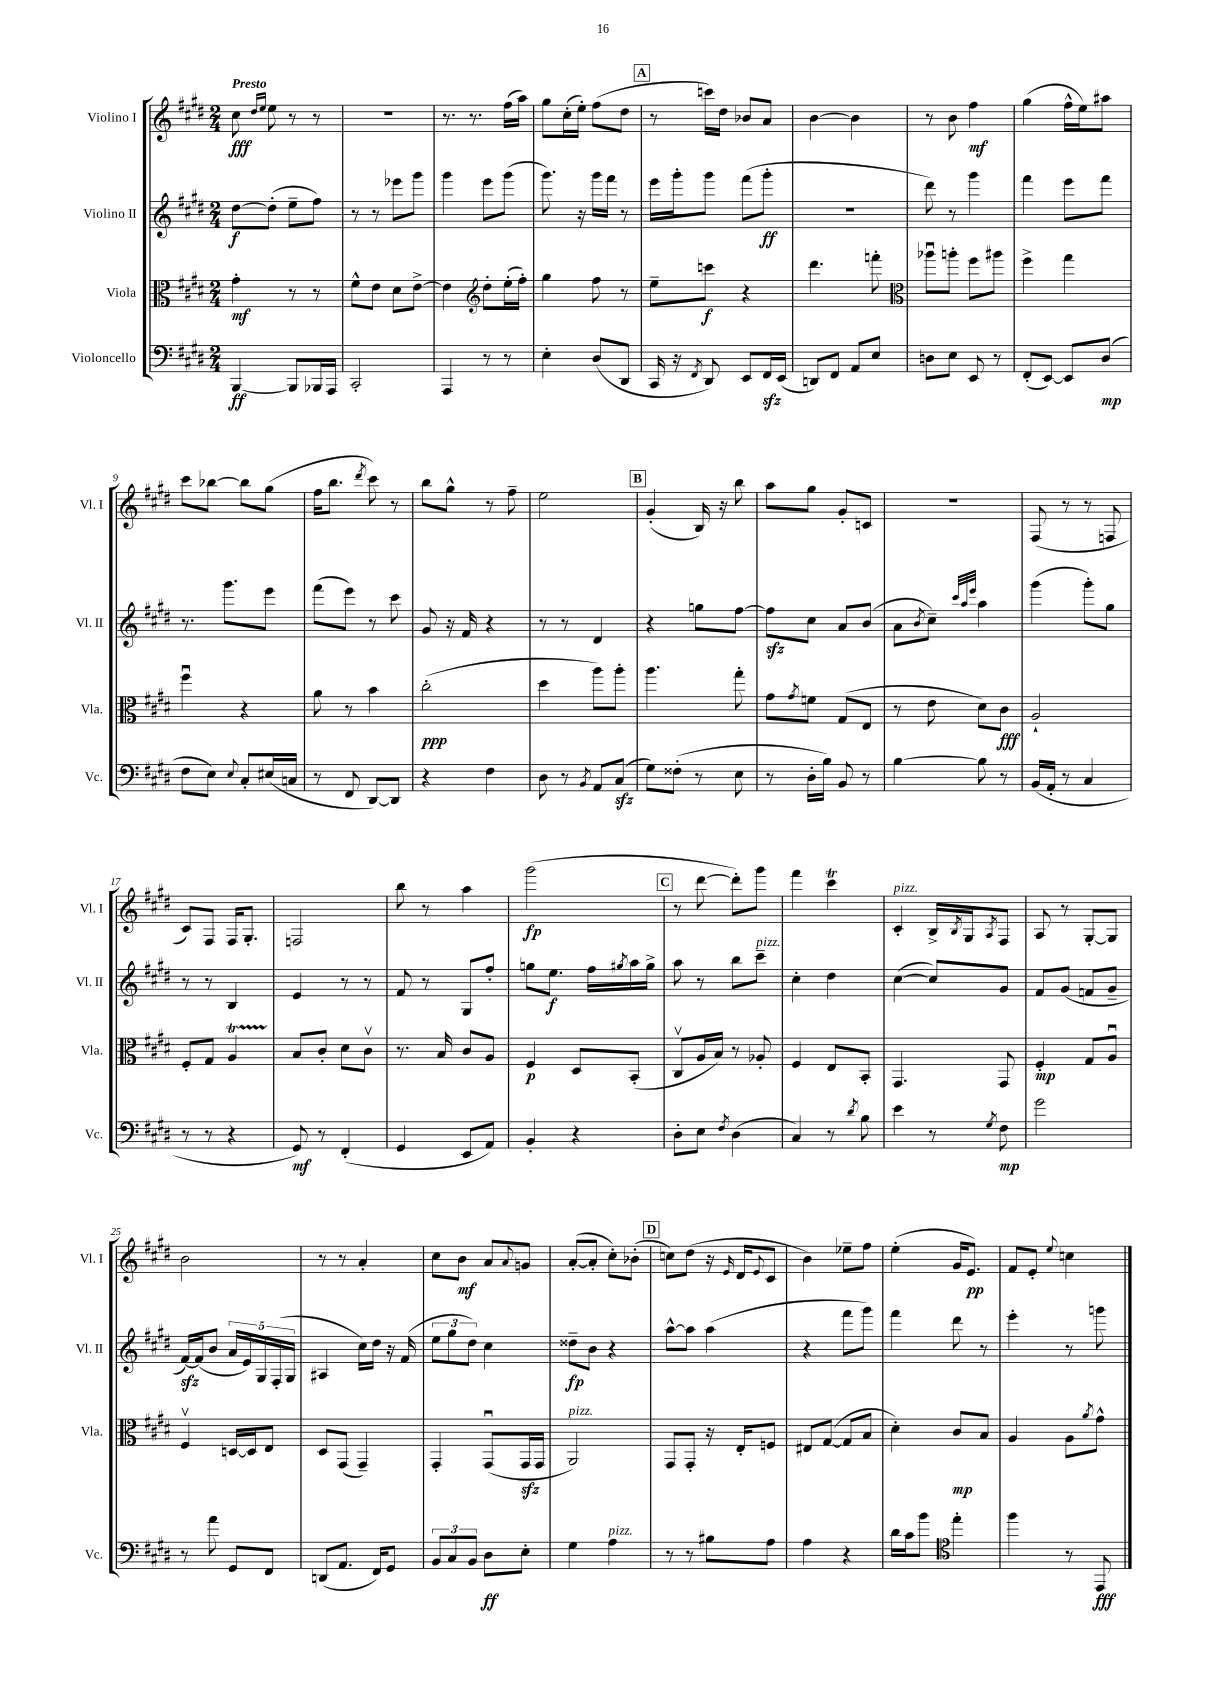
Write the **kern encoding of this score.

**kern	**dynam	**kern	**dynam	**kern	**dynam	**kern	**dynam
*part4	*part4	*part3	*part3	*part2	*part2	*part1	*part1
*staff4	*staff4	*staff3	*staff3	*staff2	*staff2	*staff1	*staff1
*I"Violoncello	*	*I"Viola	*	*I"Violino II	*	*I"Violino I	*
*I'Vc.	*	*I'Vla.	*	*I'Vl. II	*	*I'Vl. I	*
*clefF4	*	*clefC3	*	*clefG2	*	*clefG2	*
*k[f#c#g#d#]	*	*k[f#c#g#d#]	*	*k[f#c#g#d#]	*	*k[f#c#g#d#]	*
*M2/4	*	*M2/4	*	*M2/4	*	*M2/4	*
=1	=1	=1	=1	=1	=1	=1	=1
!	!	!	!	!	!	!LO:TX:a:B:t=Presto	!
[4BBB/	ff	4g#'\	mf	[8dd#\L	f	8cc#\	fff
.	.	.	.	.	.	16qqdd#/LL	.
.	.	.	.	.	.	16qqee/JJ	.
.	.	.	.	(8dd#'\J]	.	8ee\	.
8BBB/L]	.	8r	.	8ee~\L	.	8r	.
16BBB-X/L	.	8r	.	8ff#\J)	.	8r	.
16AAA/JJ	.	.	.	.	.	.	.
=2	=2	=2	=2	=2	=2	=2	=2
2CC#'/	.	8f#^^\L	.	8r	.	2r	.
.	.	8e\J	.	8r	.	.	.
.	.	8d#\L	.	8eee-X\L	.	.	.
.	.	[8e^\J	.	8ggg#\J	.	.	.
=3	=3	=3	=3	=3	=3	=3	=3
4AAA/	.	4e\]	.	4ggg#\	.	8.r	.
.	.	.	.	.	.	8.r	.
*	*	*clefG2	*	*	*	*	*
8r	.	8dd#'\L	.	8eee\L	.	.	.
8r	.	(16ee'\L	.	(8ggg#\J	.	(16ff#\LL	.
.	.	16ff#'\JJ)	.	.	.	16aa\JJ)	.
=4	=4	=4	=4	=4	=4	=4	=4
4E'\	.	4gg#\	.	8.ggg#\)	.	8gg#\L	.
.	.	.	.	.	.	(16cc#'\L	.
.	.	.	.	16r	.	16ee'\JJ)	.
(8D#/L	.	8ff#\	.	16ggg#\LL	.	(8ff#\L	.
.	.	.	.	16fff#\JJ	.	.	.
8DD#/J	.	8r	.	8r	.	8dd#\J	.
!!LO:REH:place=s1:t=A
=5	=5	=5	=5	=5	=5	=5	=5
16CC#/	.	8ee~\L	.	16eee\LL	.	8r	.
16r	.	.	.	16ggg#'\J	.	.	.
8qFF#/	.	.	.	.	.	.	.
8DD#/)	.	8cccn\J	f	8ggg#\J	.	16cccn\LL)	.
.	.	.	.	.	.	16dd#\JJ	.
8EE/L	.	4r	.	(8fff#\L	.	8b-X/L	.
16FF#zz/L	.	.	.	8ggg#'\J	ff	8a/J	.
(16EE/JJ	.	.	.	.	.	.	.
=6	=6	=6	=6	=6	=6	=6	=6
8DDn/L)	.	4.ddd#\	.	2r	.	[4b\	.
8FF#/J	.	.	.	.	.	.	.
8AA/L	.	.	.	.	.	4b\]	.
8E/J	.	8fffn'\	.	.	.	.	.
=7	=7	=7	=7	=7	=7	=7	=7
*	*	*clefC3	*	*	*	*	*
8Dn\L	.	8aa-Xu\L	.	8ddd#\)	.	8r	.
8E\J	.	8aan'\J	.	8r	.	8b\	.
8EE/	.	8ff#\L	.	4ggg#\	.	4ff#\	mf
8r	.	8aa#X\J	.	.	.	.	.
=8	=8	=8	=8	=8	=8	=8	=8
(8FF#'/L	.	4ff#^\	.	4fff#\	.	(4gg#\	.
[8EE/J)	.	.	.	.	.	.	.
8EE/L]	.	4gg#\	.	8eee\L	.	16ff#^^\LL	.
.	.	.	.	.	.	16ee\J)	.
(8D#/J	mp	.	.	8fff#\J	.	8aa#X\J	.
!!LO:LB:g=z
=9	=9	=9	=9	=9	=9	=9	=9
8F#\L	.	4ff#u\	.	8.r	.	8ccc#\L	.
8E\J)	.	.	.	.	.	[8bb-X\J	.
.	.	.	.	8.ggg#\L	.	.	.
8qqE/	.	.	.	.	.	.	.
8C#'/L	.	4r	.	.	.	8bb-\L]	.
(16E#X/L	.	.	.	8eee\J	.	(8gg#\J	.
16Cn/JJ	.	.	.	.	.	.	.
=10	=10	=10	=10	=10	=10	=10	=10
8r	.	8a\	.	(8fff#\L	.	16ff#\KL	.
.	.	.	.	.	.	8.bb\J	.
8FF#/	.	8r	.	8eee\J)	.	.	.
.	.	.	.	.	.	8qddd#/	.
[8DD#/L)	.	4b\	.	8r	.	8ccc#\)	.
8DD#/J]	.	.	.	8ccc#\	.	8r	.
=11	=11	=11	=11	=11	=11	=11	=11
4r	.	(2cc#'\	ppp	8g#/	.	8bb\L	.
.	.	.	.	16r	.	8gg#^^\J	.
.	.	.	.	16f#/	.	.	.
4F#\	.	.	.	4r	.	8r	.
.	.	.	.	.	.	8ff#~\	.
=12	=12	=12	=12	=12	=12	=12	=12
8D#\	.	4dd#\	.	8r	.	2ee\	.
8r	.	.	.	8r	.	.	.
8qBB/	.	.	.	.	.	.	.
8AA/L	.	8aa\L)	.	4d#/	.	.	.
(8C#zz/J	.	8aa'\J	.	.	.	.	.
!!LO:REH:place=s1:t=B
=13	=13	=13	=13	=13	=13	=13	=13
8G#\L)	.	4.aa\	.	4r	.	(4g#'/	.
(8F##X'\J	.	.	.	.	.	.	.
8r	.	.	.	8ggn\L	.	16B/)	.
.	.	.	.	.	.	16r	.
8E\	.	8gg#'\	.	[8ff#\J	.	8bb\	.
=14	=14	=14	=14	=14	=14	=14	=14
8r	.	8g#\L	.	8ff#zz\L]	.	8aa\L	.
.	.	8qg#/	.	.	.	.	.
16D#'\LL	.	8fn\J	.	8cc#\J	.	8gg#\J	.
16B\JJ)	.	.	.	.	.	.	.
8BB/	.	(8G#/L	.	8a/L	.	8g#'/L	.
8r	.	8E/J	.	(8b/J	.	8cn/J	.
=15	=15	=15	=15	=15	=15	=15	=15
[4B\	.	8r	.	8a\L	.	2r	.
.	.	.	.	8qb/	.	.	.
.	.	8e\	.	8cc#~\J)	.	.	.
.	.	.	.	32qqccc#/LLL	.	.	.
.	.	.	.	32qqaa/	.	.	.
.	.	.	.	32qqeee/JJJ	.	.	.
8B\]	.	8d#\L)	.	4aa\	.	.	.
8r	.	8c#\J	fff	.	.	.	.
=16	=16	=16	=16	=16	=16	=16	=16
(16BB/LL	.	2A`/	.	(4ggg#\	.	(8F#/	.
16AA'/JJ	.	.	.	.	.	.	.
8r	.	.	.	.	.	8r	.
4C#/	.	.	.	8ggg#'\L)	.	8r	.
.	.	.	.	8gg#\J	.	8Fn/	.
!!LO:LB:g=z
=17	=17	=17	=17	=17	=17	=17	=17
8r	.	8F#'/L	.	8r	.	8c#/L)	.
8r	.	8G#/J	.	8r	.	8F#/J	.
4r	.	4AT/	.	4B/	.	16F#/KL	.
.	.	.	.	.	.	8.G#'/J	.
=18	=18	=18	=18	=18	=18	=18	=18
8GG#/)	mf	8B/L	.	4e/	.	2Fn/	.
8r	.	8c#'/J	.	.	.	.	.
(4FF#'/	.	8d#\L	.	8r	.	.	.
.	.	8c#v\J	.	8r	.	.	.
=19	=19	=19	=19	=19	=19	=19	=19
4GG#/	.	8.r	.	8f#/	.	8bb\	.
.	.	.	.	8r	.	8r	.
.	.	16B/	.	.	.	.	.
8EE/L	.	8c#/L	.	8G#/L	.	4aa\	.
8AA/J)	.	8A/J	.	8ff#'/J	.	.	.
=20	=20	=20	=20	=20	=20	=20	=20
4BB'/	.	4F#/	p	8ggn\L	.	(2ggg#\	fp
.	.	.	.	8.ee\J	f	.	.
4r	.	8D#/L	.	.	.	.	.
.	.	.	.	16ff#\LL	.	.	.
.	.	.	.	8qgg#X/	.	.	.
.	.	(8BB'/J	.	16aa\	.	.	.
.	.	.	.	16gg#^\JJ	.	.	.
!!LO:REH:place=s1:t=C
=21	=21	=21	=21	=21	=21	=21	=21
8D#'\L	.	8C#v/L	.	8aa\	.	8r	.
8E\J	.	16A/L	.	8r	.	[8ddd#\	.
.	.	16B/JJ)	.	.	.	.	.
8qF#/	.	.	.	.	.	.	.
(4D#\	.	8r	.	8bb\L	.	8ddd#'\L])	.
!	!	!	!	!LO:TX:a:i:t=pizz.	!	!	!
.	.	8A-X'/	.	8ccc#~\J	.	8ggg#\J	.
=22	=22	=22	=22	=22	=22	=22	=22
4C#/)	.	4F#/	.	4cc#'\	.	4fff#\	.
8r	.	8E/L	.	4dd#\	.	4ccc#T\	.
8qd#/	.	.	.	.	.	.	.
8B\	.	8BB'/J	.	.	.	.	.
=23	=23	=23	=23	=23	=23	=23	=23
!	!	!	!	!	!	!LO:TX:a:i:t=pizz.	!
4e\	.	4.GG#/	.	([4cc#\	.	4c#'/	.
8r	.	.	.	8cc#/L])	.	16B^/LL	.
.	.	.	.	.	.	8qB/	.
.	.	.	.	.	.	16G#/J	.
8qG#/	.	.	.	.	.	8qA/	.
8F#\	mp	8GG#/	.	8g#/J	.	8F#/J	.
=24	=24	=24	=24	=24	=24	=24	=24
2g#\	.	4F#'/	mp	8f#/L	.	8A/	.
.	.	.	.	(8g#/J	.	8r	.
.	.	8G#/L	.	8fn/L	.	[8G#'/L	.
.	.	8Au/J	.	8g#~/J	.	8G#/J]	.
!!LO:LB:g=z
=25	=25	=25	=25	=25	=25	=25	=25
8r	.	4F#v/	.	[16f#zz/LL)	.	2b\	.
.	.	.	.	(16f#/J]	.	.	.
8a\	.	.	.	8b/J	.	.	.
8GG#/L	.	[16Dn/LL	.	20a/LL	.	.	.
.	.	.	.	20e/)	.	.	.
.	.	16D/J]	.	.	.	.	.
.	.	.	.	20G#/	.	.	.
8FF#/J	.	8E/J	.	.	.	.	.
.	.	.	.	(20F#'/	.	.	.
.	.	.	.	20G#/JJ	.	.	.
=26	=26	=26	=26	=26	=26	=26	=26
(8DDn/L	.	8D#/L	.	4A#X/	.	8r	.
8.AA/J	.	(8GG#/J	.	.	.	8r	.
.	.	4GG#~/)	.	16cc#\LL)	.	4a'/	.
16FF#/KL)	.	.	.	16dd#\JJ	.	.	.
8GG#/J	.	.	.	16r	.	.	.
.	.	.	.	(16f#/	.	.	.
=27	=27	=27	=27	=27	=27	=27	=27
12BB/L	.	4GG#'/	.	12ee\L	.	8cc#\L	.
12C#/	.	.	.	12gg#\	.	.	.
.	.	.	.	.	.	8b\J	mf
12BB/J	.	.	.	12dd#\J)	.	.	.
8D#\L	ff	(8GG#u/L	.	4cc#\	.	8a/L	.
.	.	.	.	.	.	8qqa/	.
8E'\J	.	16GG#zz/L	.	.	.	8gn/J	.
.	.	16GG#/JJ	.	.	.	.	.
=28	=28	=28	=28	=28	=28	=28	=28
!	!	!LO:TX:a:i:t=pizz.	!	!	!	!	!
4G#\	.	2AA/)	.	8dd##X~\L	fp	([8a'/L	.
.	.	.	.	8b\J	.	8a'/J]	.
!LO:TX:a:i:t=pizz.	!	!	!	!	!	!	!
4A\	.	.	.	4r	.	8cc#'\L)	.
.	.	.	.	.	.	(8b-X'\J	.
!!LO:REH:place=s1:t=D
=29	=29	=29	=29	=29	=29	=29	=29
8r	.	8GG#/L	.	[8aa^^\L	.	8ccn\L)	.
8r	.	8GG#'/J	.	8aa\J]	.	(8dd#\J	.
8B#X\L	.	16r	.	(4aa\	.	16r	.
.	.	.	.	.	.	16qqe/	.
.	.	16E'/KL	.	.	.	16d#/KL	.
.	.	.	.	.	.	8qqe/	.
8A\J	.	8Fn/J	.	.	.	8c#/J	.
=30	=30	=30	=30	=30	=30	=30	=30
4A\	.	8E#X/L	.	4r	.	4b\)	.
.	.	([8G#/J	.	.	.	.	.
4r	.	8G#/L]	.	8fff#\L	.	8ee-X~\L	.
.	.	8B/J	.	8ggg#\J)	.	8ff#\J	.
=31	=31	=31	=31	=31	=31	=31	=31
16d#\LL	.	4d#'\)	.	4fff#\	.	(4ee'\	.
16c#\J	.	.	.	.	.	.	.
8b\J	.	.	.	.	.	.	.
*clefC4	*	*	*	*	*	*	*
4ee'\	.	8c#/L	mp	8ddd#\	.	16g#/KL	.
.	.	.	.	.	.	8.e/J)	pp
.	.	8B/J	.	8r	.	.	.
=32	=32	=32	=32	=32	=32	=32	=32
4ff#\	.	4A/	.	4eee'\	.	8f#/L	.
.	.	.	.	.	.	8e'/J	.
.	.	.	.	.	.	8qqee/	.
8r	.	8A\L	.	8r	.	4ccn\	.
.	.	8qa/	.	.	.	.	.
8EE/	fff	8g#^^\J	.	8gggn\	.	.	.
==	==	==	==	==	==	==	==
*-	*-	*-	*-	*-	*-	*-	*-
